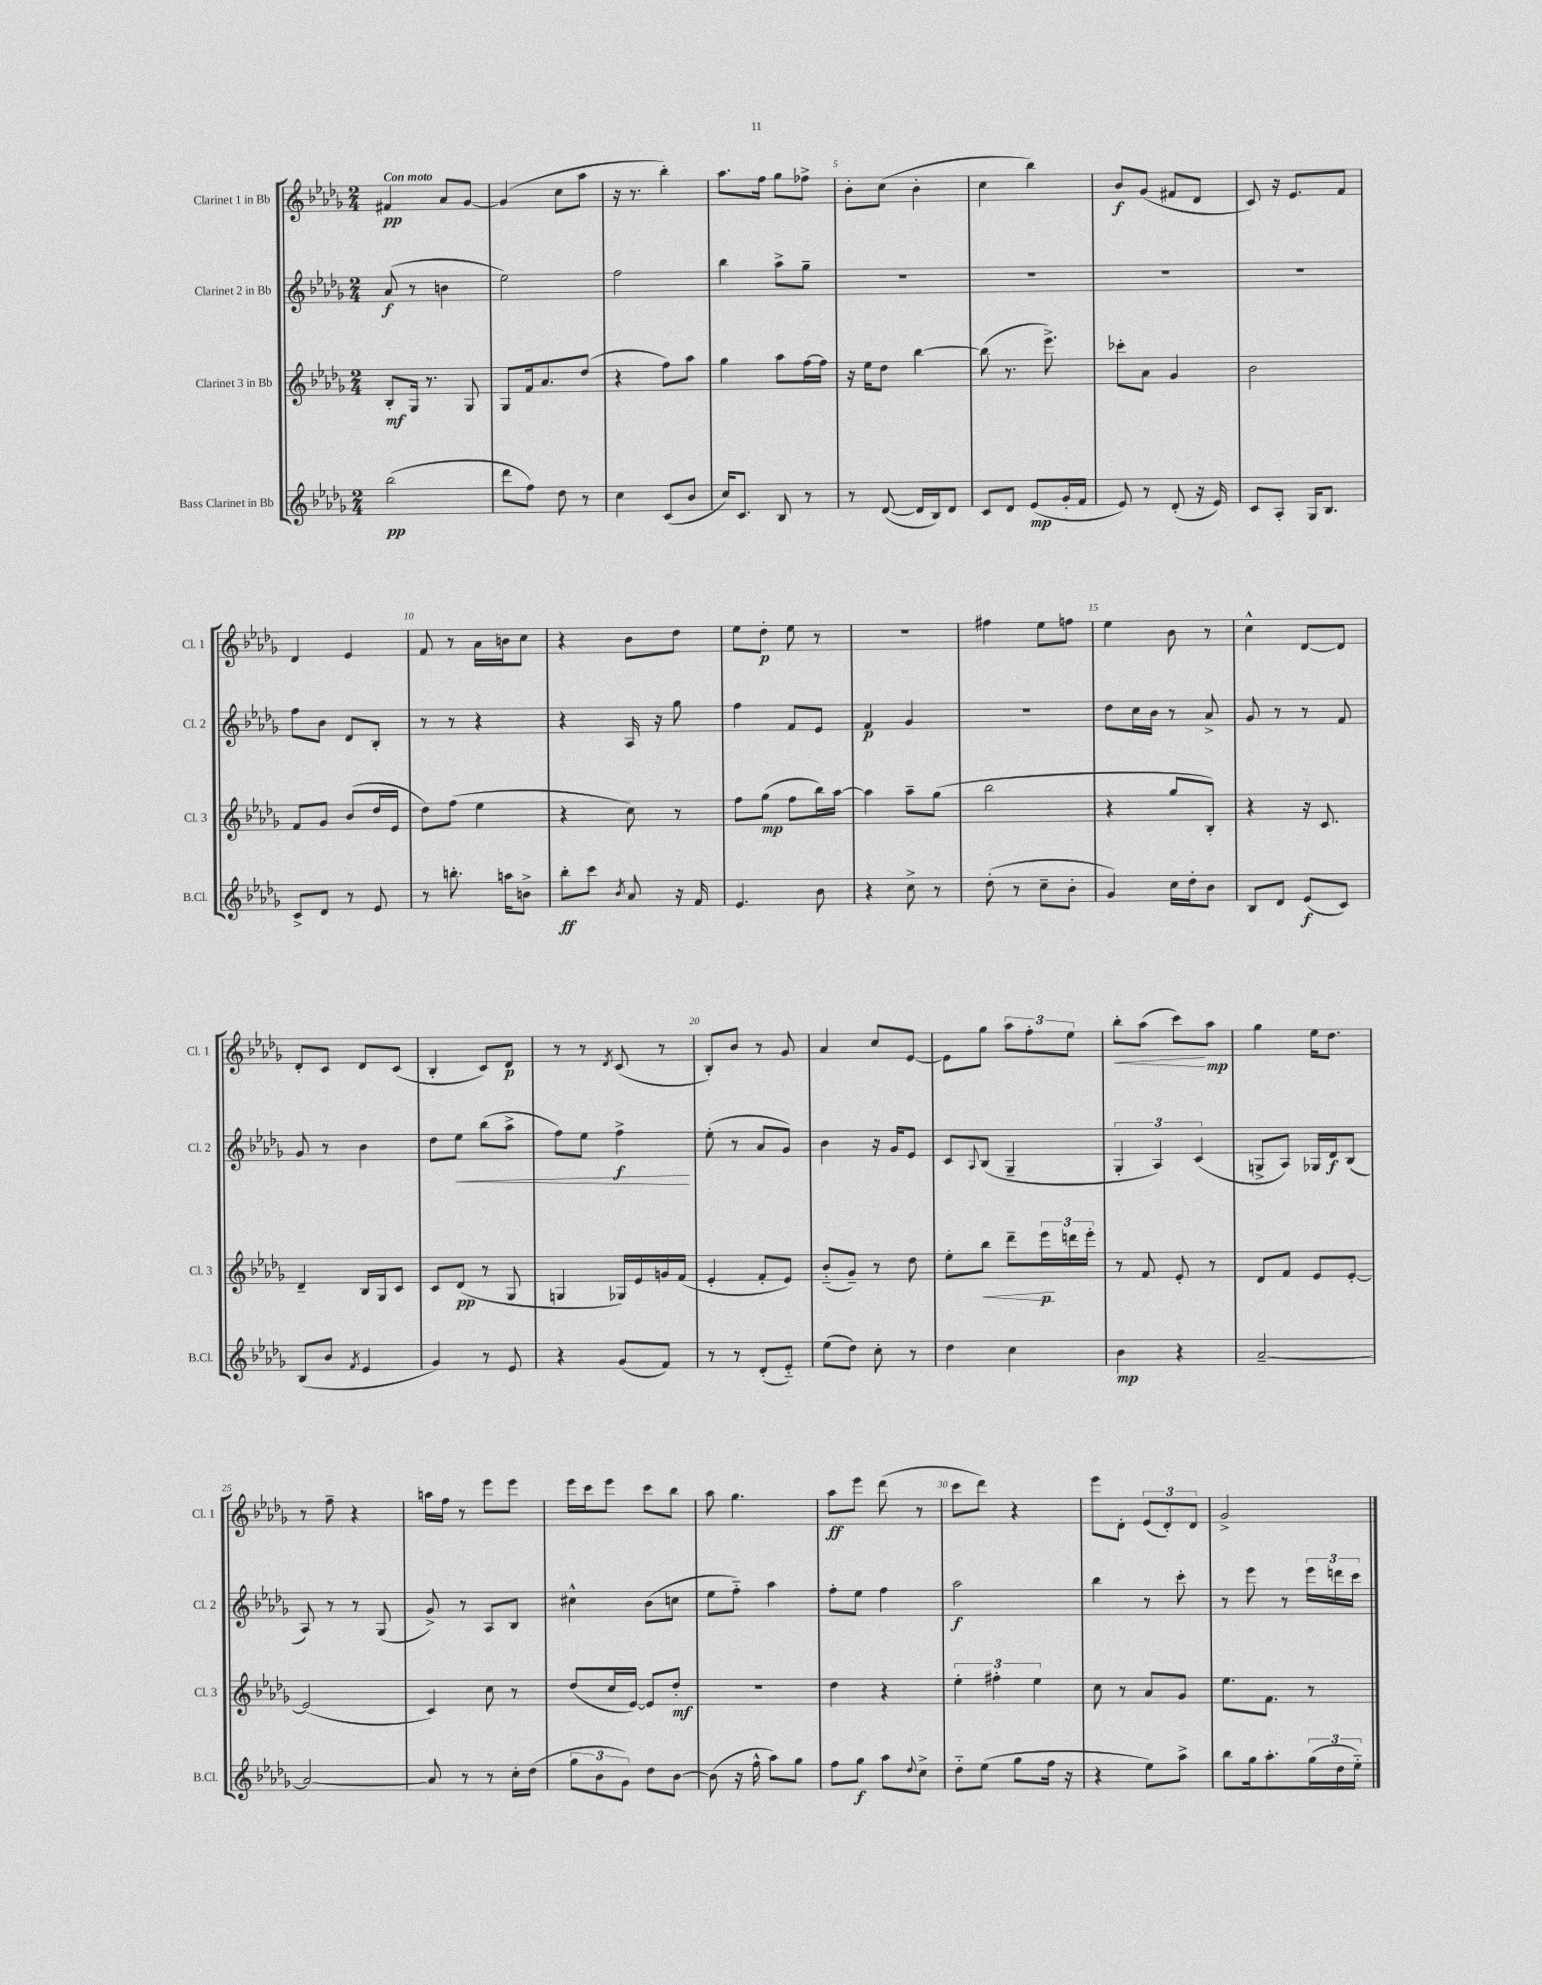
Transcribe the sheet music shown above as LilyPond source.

<<
\new StaffGroup <<
\new Staff = "s0" \with { instrumentName = "Clarinet 1 in Bb" shortInstrumentName = "Cl. 1" } {
    \clef treble \key des \major \numericTimeSignature \time 2/4 \tempo "Con moto"
    fis'4\pp aes'8 ges'8~ |
    ges'4( c''8 aes''8 |
    r16 r8. bes''4-.) |
    aes''8. f''16 ges''8 fes''8-> |
    bes'8-. c''8( bes'4-. |
    c''4 bes''4) |
    bes'8\f ges'8( fis'8 des'8 |
    c'8) r16 ees'8. f'8 |
    des'4 ees'4 |
    f'8 r8 aes'16 b'16 c''8 |
    r4 bes'8 des''8 |
    ees''8 des''8-.\p ees''8 r8 |
    R2 |
    fis''4 ees''8 f''8 |
    ees''4 bes'8 r8 |
    c''4-^ des'8~ des'8 |
    des'8-. c'8 des'8 c'8( |
    bes4-. c'8) des'8\p |
    r8 r8 \acciaccatura { des'8 } c'8( r8 |
    bes8-.) bes'8 r8 ges'8 |
    aes'4 c''8 ees'8~ |
    ees'8 ges''8 \tuplet 3/2 { aes''8 f''8-. ees''8 } |
    bes''8-.\< aes''8( c'''8\!) aes''8\mp |
    ges''4 ees''16 des''8. |
    r8 f''8-- r4 |
    a''16 f''16 r8 ees'''8 ees'''8 |
    ees'''16 c'''16 ees'''8 c'''8 bes''8 |
    aes''8 ges''4. |
    aes''8\ff ees'''8 des'''8( r8 |
    c'''8 des'''8) r4 |
    ees'''8 des'8-. \tuplet 3/2 { ees'8( des'8-.) des'8 } |
    ges'2-> \bar "|." |
}
\new Staff = "s1" \with { instrumentName = "Clarinet 2 in Bb" shortInstrumentName = "Cl. 2" } {
    \clef treble \key des \major \numericTimeSignature \time 2/4
    aes'8\f( r8 b'4 |
    ees''2) |
    f''2 |
    bes''4 aes''8-> ges''8-- |
    R2 |
    R2 |
    R2 |
    R2 |
    f''8 bes'8 des'8 bes8-. |
    r8 r8 r4 |
    r4 aes16 r16 ges''8 |
    f''4 f'8 ees'8 |
    f'4\p ges'4 |
    R2 |
    des''8 c''16 bes'16 r8 aes'8-> |
    ges'8 r8 r8 f'8 |
    ges'8 r8 bes'4 |
    des''8 ees''8\< bes''8( aes''8-> |
    f''8) ees''8 f''4->\f\! |
    ees''8-.( r8 aes'8 ges'8) |
    bes'4 r16 ges'16 ees'8 |
    c'8 \appoggiatura { aes8 } bes8( ges4-- |
    \tuplet 3/2 { ges4-. aes4) c'4( } |
    g8-> aes8) ges16 des'16\f bes8( |
    aes8) r8 r8 ges8( |
    ges'8->) r8 aes8 bes8 |
    cis''4-^ bes'8( c''8 |
    ees''8 f''8-_) aes''4 |
    f''8-. ees''8 f''4 |
    aes''2\f |
    bes''4 r8 c'''8-. |
    r8 ees'''8 r8 \tuplet 3/2 { ees'''16 d'''16 c'''16 } \bar "|." |
}
\new Staff = "s2" \with { instrumentName = "Clarinet 3 in Bb" shortInstrumentName = "Cl. 3" } {
    \clef treble \key des \major \numericTimeSignature \time 2/4
    bes8-.\mf ges16 r8. ges8 |
    ges8 f'16 aes'8. des''8( |
    r4 f''8) aes''8 |
    ges''4 aes''8 f''16~ f''16 |
    r16 ees''16 des''8 bes''4~ |
    bes''8( r8. ees'''8.->) |
    ces'''8-. aes'8 ges'4 |
    bes'2 |
    f'8 ges'8 bes'8( des''16 ees'16 |
    des''8) f''8( ees''4 |
    r4 c''8) r8 |
    f''8 ges''8\mp( f''8 bes''16) aes''16~ |
    aes''4 aes''8-- ges''8( |
    bes''2 |
    r4 ges''8 bes8-.) |
    r4 r16 c'8. |
    des'4-- bes16 ges16 c'8 |
    c'8 des'8\pp( r8 ges8 |
    g4 ges16) ees'16 g'16 f'16( |
    ees'4-. f'8-. ees'8) |
    bes'8-_( ges'8--) r8 des''8 |
    ees''8-. bes''8\< des'''8-- \tuplet 3/2 { ees'''16\p\! d'''16 ees'''16-. } |
    r8 f'8 ees'8-. r8 |
    des'8 f'8 ees'8 ees'8~-. |
    ees'2( |
    c'4) c''8 r8 |
    des''8( c''16 ees'16~) ees'8 des''8-.\mf |
    R2 |
    des''4 r4 |
    \tuplet 3/2 { ees''4-. fis''4-. ees''4 } |
    c''8 r8 aes'8 ges'8 |
    ees''8. f'8. r8 \bar "|." |
}
\new Staff = "s3" \with { instrumentName = "Bass Clarinet in Bb" shortInstrumentName = "B.Cl." } {
    \clef treble \key des \major \numericTimeSignature \time 2/4
    bes''2\pp( |
    des'''8 f''8) des''8 r8 |
    c''4 c'8( bes'8 |
    c''16) c'8. bes8 r8 |
    r8 des'8~( des'16 bes16) des'8 |
    c'8 des'8 ees'8\mp( ges'16-. f'16 |
    ees'8) r8 des'8-.( r16 ees'16) |
    c'8 aes8-. ges16 bes8. |
    c'8-> des'8 r8 ees'8 |
    r8 b''8.-. a''16 b'8-> |
    bes''8-.\ff c'''8 \acciaccatura { bes'8 } aes'8 r16 f'16 |
    ees'4. bes'8 |
    r4 c''8-> r8 |
    des''8-.( r8 c''8-- bes'8-. |
    ges'4) c''16 des''16-. bes'8 |
    bes8 des'8 ees'8\f( c'8) |
    bes8( bes'8 \acciaccatura { f'8 } ees'4 |
    ges'4) r8 ees'8 |
    r4 ges'8( f'8) |
    r8 r8 des'8-.( ees'8-_) |
    ees''8( des''8) c''8-. r8 |
    des''4 c''4 |
    bes'4\mp r4 |
    aes'2~-- |
    aes'2~ |
    aes'8 r8 r8 c''16-. des''16( |
    \tuplet 3/2 { ges''8 bes'8 ges'8) } des''8 bes'8~ |
    bes'8( r16 f''16-^ aes''8) ges''8 |
    f''8 ges''8\f aes''8 \appoggiatura { des''8 } c''8-> |
    des''8-_ ees''8( ges''8 f''16 r16 |
    r4 ees''8) aes''8-> |
    bes''8 ges''16 aes''8.-. \tuplet 3/2 { ges''16( des''16 ees''16-_) } \bar "|." |
}
>>
>>
\layout { \context { \Score \override BarNumber.break-visibility = ##(#f #t #t) barNumberVisibility = #(every-nth-bar-number-visible 5) } }
